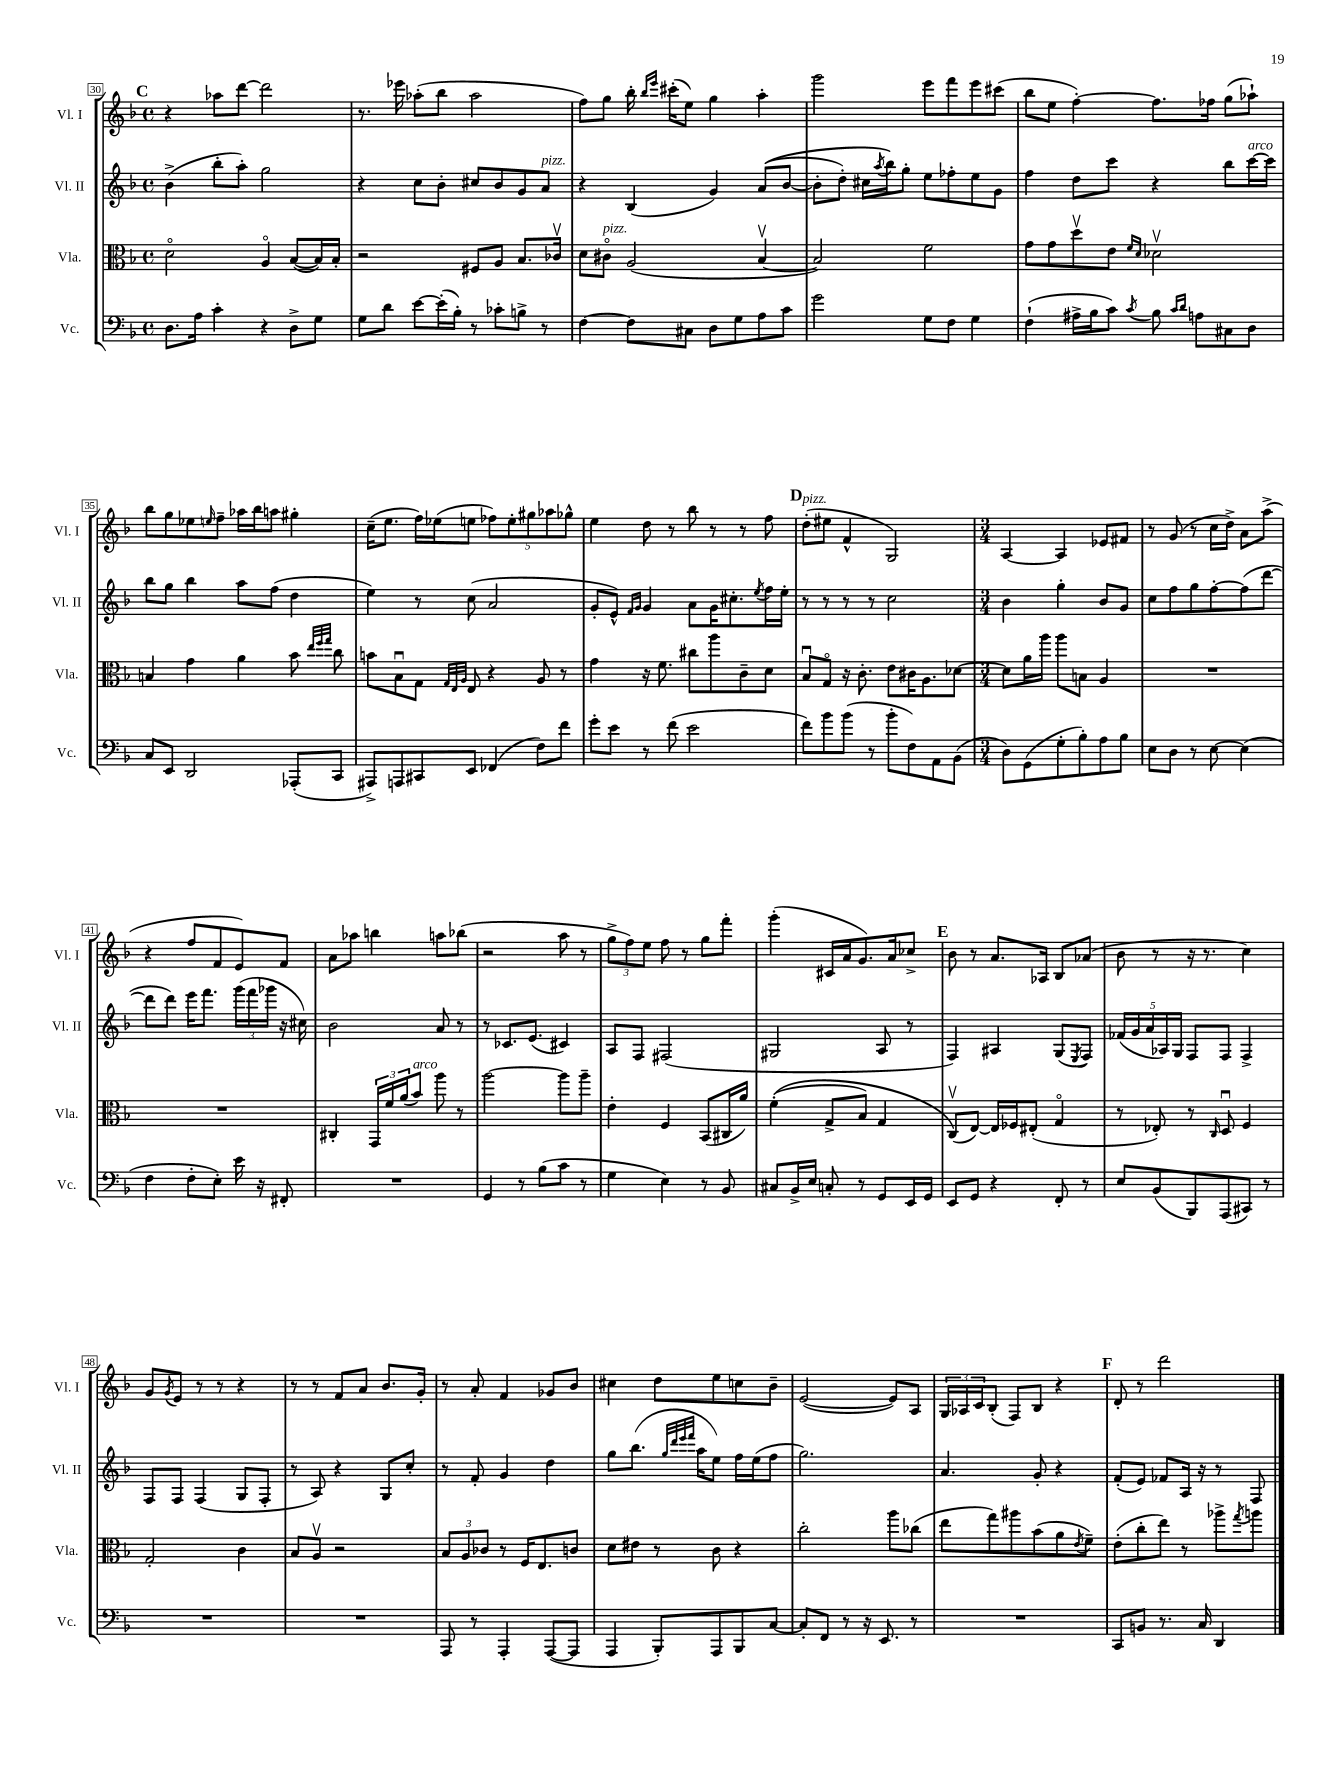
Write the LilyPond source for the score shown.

<<
\new StaffGroup <<
\new Staff = "s0" \with { instrumentName = "Vl. I" shortInstrumentName = "Vl. I" } {
    \clef treble \key f \major \defaultTimeSignature \time 4/4
    \mark \markup { \bold "C" } r4 aes''8 d'''8~ d'''2 |
    r8. ees'''16 aes''8-.( bes''8 aes''2 |
    f''8) g''8 bes''16-. \grace { bes''16 e'''16 } cis'''16-.( e''8) g''4 a''4-. |
    g'''2 e'''8 f'''8 e'''8 cis'''8( |
    bes''8 e''8 f''4~-.) f''8. fes''16 g''8( aes''8-!) |
    bes''8 g''8 ees''8 \grace { e''16 } f''8-- aes''16 bes''16 a''8 gis''4-. |
    c''16--( e''8. f''16) ees''16( e''8 \tuplet 5/4 { fes''8) e''8-. gis''8 aes''8 ges''8-^ } |
    e''4 d''8 r8 bes''8 r8 r8 f''8 |
    \mark \markup { \bold "D" } d''8-.^\markup { \italic "pizz." }( eis''8 f'4-^ g2) |
    \numericTimeSignature \time 3/4 a4~ a4 ees'8 fis'8 |
    r8 g'8( r8 c''16 d''16->) a'8 a''8->( |
    r4 f''8 f'8 e'8) f'8 |
    a'8 aes''8 b''4 a''8 bes''8( |
    r2 a''8 r8 |
    \tuplet 3/2 { g''8-> f''8) e''8 } f''8 r8 g''8 f'''8-. |
    g'''4-.( cis'16 a'16 g'8.) a'16 ces''8-> |
    \mark \markup { \bold "E" } bes'8 r8 a'8. aes16 bes8 aes'8( |
    bes'8 r8 r16 r8. c''4) |
    g'8 \acciaccatura { g'8 } e'8 r8 r8 r4 |
    r8 r8 f'8 a'8 bes'8. g'16-. |
    r8 a'8-. f'4 ges'8 bes'8 |
    cis''4 d''8 e''8 c''8 bes'8-- |
    e'2~( e'8) a8 |
    \tuplet 3/2 { g16 aes16 c'16 } bes8-.( f8) bes8 r4 |
    \mark \markup { \bold "F" } d'8-. r8 d'''2 \bar "|." |
}
\new Staff = "s1" \with { instrumentName = "Vl. II" shortInstrumentName = "Vl. II" } {
    \clef treble \key f \major \defaultTimeSignature \time 4/4
    \mark \markup { \bold "C" } bes'4->( bes''8-. a''8-.) g''2 |
    r4 c''8 bes'8-. cis''8 bes'8 g'8 a'8^\markup { \italic "pizz." } |
    r4 bes4( g'4) a'8(\( bes'8~ |
    bes'8-. d''8-.) cis''16 \acciaccatura { a''8 } bes''16\) g''8-. e''8 fes''8-. e''8 g'8 |
    f''4 d''8 c'''8 r4 bes''8 c'''16~^\markup { \italic "arco" } c'''16 |
    bes''8 g''8 bes''4 a''8 f''8( d''4 |
    e''4) r8 c''8( a'2 |
    g'8-. e'8-^) \grace { f'16 g'16 } g'4 a'8 g'16 cis''8.-. \acciaccatura { e''8 } f''16 e''16-. |
    \mark \markup { \bold "D" } r8 r8 r8 r8 c''2 |
    \numericTimeSignature \time 3/4 bes'4 g''4-. bes'8 g'8 |
    c''8 f''8 g''8 f''8~-. f''8( d'''8~ |
    d'''8 d'''8) e'''16 f'''8. \tuplet 3/2 { g'''16( f'''16 ges'''16 } r16 cis''16) |
    bes'2 a'8 r8 |
    r8 ces'8. e'8.( cis'4) |
    a8 f8 fis2( |
    gis2 a8 r8 |
    \mark \markup { \bold "E" } f4) ais4 g8( \acciaccatura { e8 } f8) |
    \tuplet 5/4 { fes'16( g'16 a'16 aes16) g16 } f8 f8 f4-> |
    f8 f8 f4( g8 f8-. |
    r8 a8) r4 g8 c''8-. |
    r8 f'8-. g'4 d''4 |
    g''8 bes''8.( \grace { g''32 d'''32 e'''32 f'''32 } a''16 e''8) f''16 e''16( f''8 |
    g''2.) |
    a'4. g'8-. r4 |
    \mark \markup { \bold "F" } f'8-.( e'8) fes'8 a16 r16 r8 f8 \bar "|." |
}
\new Staff = "s2" \with { instrumentName = "Vla." shortInstrumentName = "Vla." } {
    \clef alto \key f \major \defaultTimeSignature \time 4/4
    \mark \markup { \bold "C" } d'2\flageolet a4\flageolet bes8~( bes16) bes16-. |
    r2 fis8 a8 bes8. ces'16\upbow |
    d'8 cis'8\flageolet^\markup { \italic "pizz." } a2( bes4~\upbow |
    bes2) f'2 |
    g'8 g'8 d''8\upbow e'8 \grace { f'16 d'16 } des'2\upbow |
    b4 g'4 a'4 bes'8 \grace { e''32 f''32 g''32 } c''8 |
    b'8 bes8\downbow g8 \grace { g32 e32 a32 } e8 r4 a8 r8 |
    g'4 r16 f'8. cis''8 a''8 c'8-- d'8 |
    \mark \markup { \bold "D" } bes8\downbow g8\flageolet r16 c'8.-. e'8 cis'16 a8. des'8~ |
    \numericTimeSignature \time 3/4 des'8 a'16 a''16 a''8 b8 a4 |
    R2. |
    R2. |
    cis4-. \tuplet 3/2 { g,16 f'16 a'16( } bes'8^\markup { \italic "arco" }) a''8 r8 |
    a''2~ a''8 a''8-- |
    e'4-. f4 bes,8( cis16 a'16) |
    f'4-.(\( g8-> bes8) g4 |
    \mark \markup { \bold "E" } c8\upbow(\) e8~) e16 fes16 eis8-.( g4\flageolet |
    r8 ees8-.) r8 \grace { c16 } d8\downbow f4 |
    g2-. c'4 |
    bes8 a8\upbow r2 |
    \tuplet 3/2 { bes8 a8 ces'8 } r8 f16 e8. c'8 |
    d'8 eis'8 r8 c'8 r4 |
    c''2-. a''8 ces''8( |
    e''8 g''8) ais''8 bes'8( a'8 \acciaccatura { e'8 } f'8--) |
    \mark \markup { \bold "F" } e'8-.( c''8-. e''8) r8 aes''8-> \acciaccatura { g''8 } a''8 \bar "|." |
}
\new Staff = "s3" \with { instrumentName = "Vc." shortInstrumentName = "Vc." } {
    \clef bass \key f \major \defaultTimeSignature \time 4/4
    \mark \markup { \bold "C" } d8. a16 c'4-. r4 d8-> g8 |
    g8 d'8 e'8~ e'16-.( bes16-.) r8 ces'8-. b8-> r8 |
    f4~ f8 cis8 d8 g8 a8 c'8 |
    g'2 g8 f8 g4 |
    f4-!( ais16-> bes16 c'8) \acciaccatura { c'8 } bes8 \grace { c'16 d'16 } a8 cis8 d8 |
    c8 e,8 d,2 aes,,8-.( c,8 |
    ais,,8->) a,,8 cis,8 e,8 fes,4( f8) f'8 |
    g'8-. e'8 r8 f'8( e'2 |
    \mark \markup { \bold "D" } f'8) bes'8 bes'8( r8 bes'8-. f8) a,8 bes,8( |
    \numericTimeSignature \time 3/4 d8) g,8( g8-. bes8-.) a8 bes8 |
    e8 d8 r8 e8~ e4( |
    f4 f8-. e8-.) e'16 r16 fis,8-. |
    R2. |
    g,4 r8 bes8( c'8 r8 |
    g4 e4) r8 bes,8 |
    cis8 bes,16-> e16 c8-. r8 g,8 e,16 g,16 |
    \mark \markup { \bold "E" } e,8 g,8 r4 f,8-. r8 |
    e8 bes,8( bes,,8) a,,8( cis,8) r8 |
    R2. |
    R2. |
    a,,8 r8 a,,4-. a,,8~( a,,8 |
    a,,4 bes,,8-.) a,,8 bes,,8 c8~ |
    c8-. f,8 r8 r16 e,8. r8 |
    R2. |
    \mark \markup { \bold "F" } c,8 b,8 r8. c16 d,4 \bar "|." |
}
>>
>>
\layout { \context { \Score currentBarNumber = #30 \override BarNumber.stencil = #(make-stencil-boxer 0.1 0.3 ly:text-interface::print) } }
